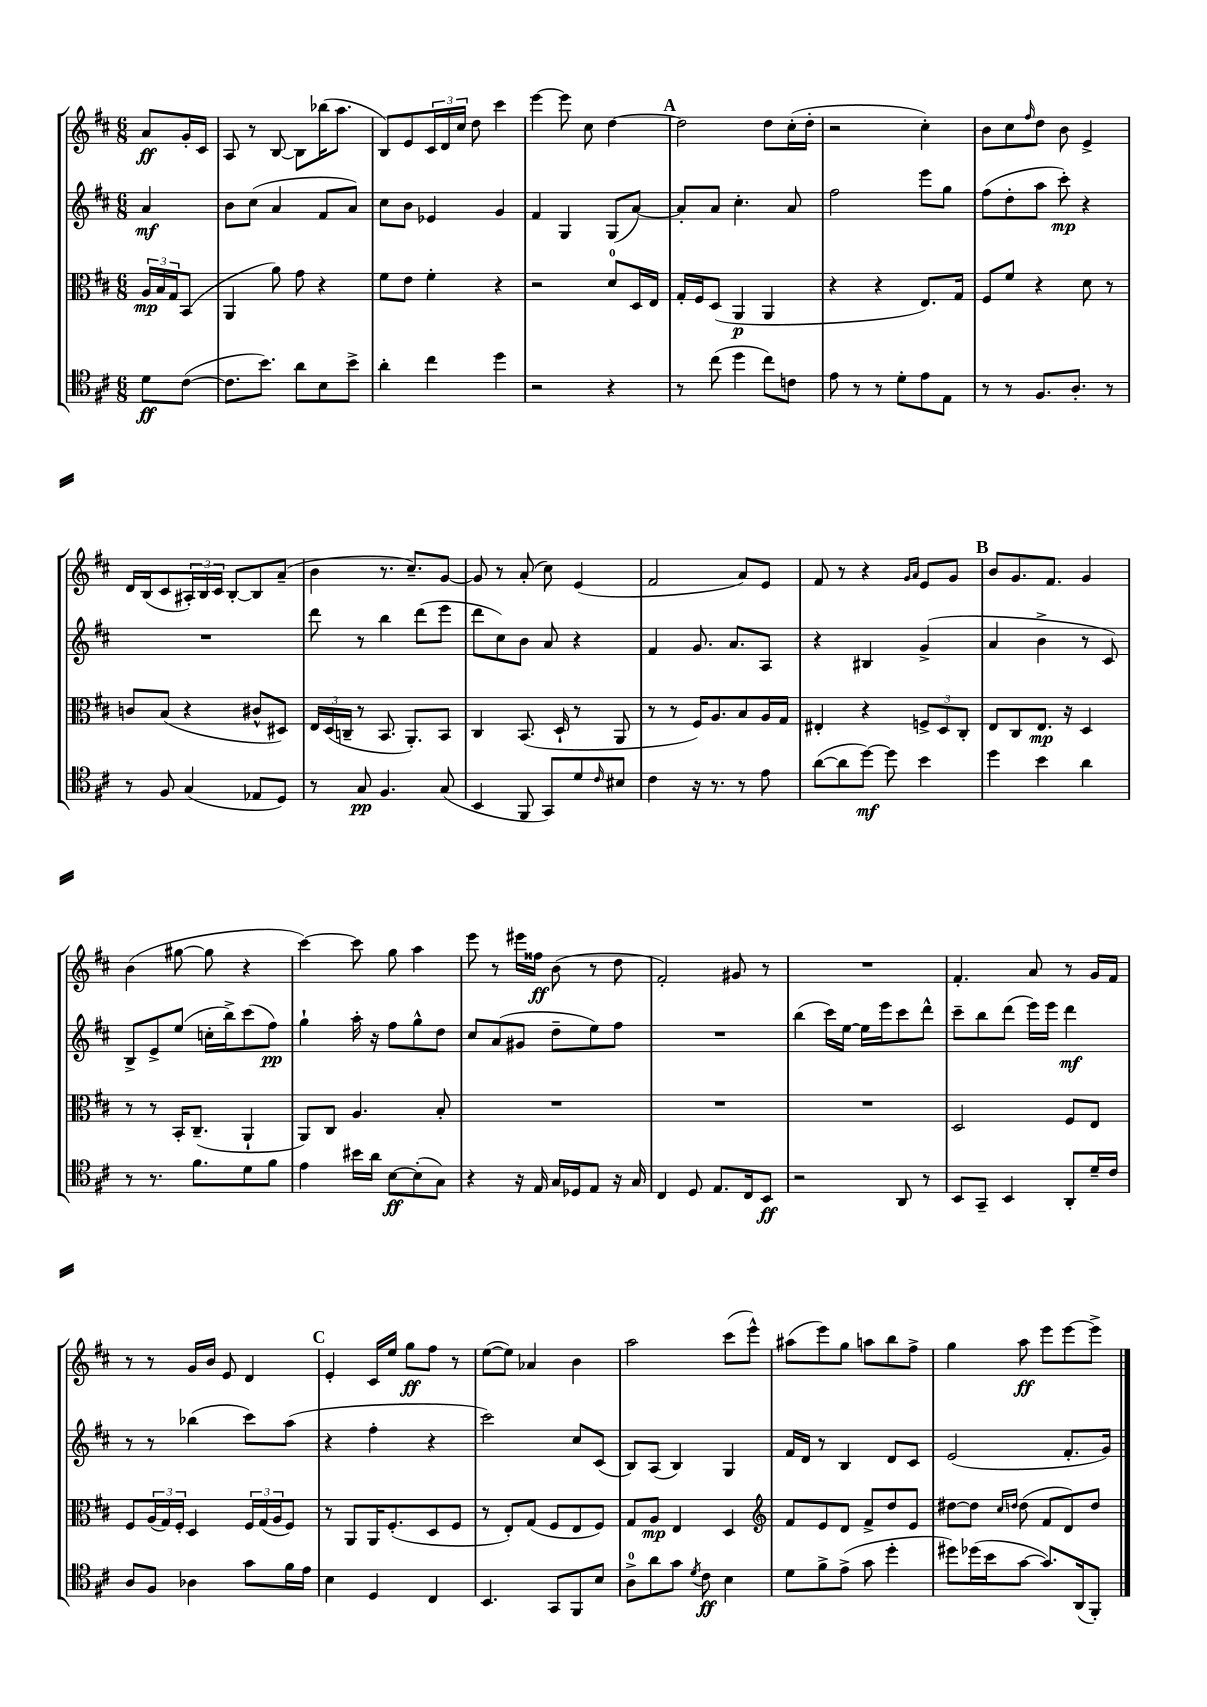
<<
\new StaffGroup <<
\new Staff = "s0" {
    \clef treble \key d \major \numericTimeSignature \time 6/8 \partial 4
    a'8\ff g'16-. cis'16 |
    a8 r8 b8~ b8 bes''16( a''8. |
    b8) e'8 \tuplet 3/2 { cis'16 d'16 cis''16 } d''8 cis'''4 |
    e'''4~ e'''8 cis''8 d''4~ |
    \mark \markup { \bold "A" } d''2 d''8 cis''16-.( d''16-. |
    r2 cis''4-.) |
    b'8 cis''8 \grace { fis''16 } d''8 b'8 e'4-> |
    d'16 b16( cis'8 \tuplet 3/2 { ais16-.) b16 cis'16 } b8~-. b8 a'8--( |
    b'4 r8. cis''8.--) g'8~ |
    g'8 r8 a'8-.( cis''8) e'4( |
    fis'2 a'8) e'8 |
    fis'8 r8 r4 \grace { g'16 a'16 } e'8 g'8 |
    \mark \markup { \bold "B" } b'8 g'8. fis'8. g'4 |
    b'4( gis''8~ gis''8 r4 |
    cis'''4~) cis'''8 g''8 a''4 |
    e'''8 r8 eis'''16 fisis''16\ff b'8( r8 d''8 |
    fis'2-.) gis'8 r8 |
    R2. |
    fis'4.-. a'8 r8 g'16 fis'16 |
    r8 r8 g'16 b'16 e'8 d'4 |
    \mark \markup { \bold "C" } e'4-. cis'16 e''16 g''8\ff fis''8 r8 |
    e''8~( e''8) aes'4 b'4 |
    a''2 cis'''8( e'''8-^) |
    ais''8( e'''8) g''8 a''8 b''8 fis''8-> |
    g''4 a''8\ff e'''8 e'''8~ e'''8-> \bar "|." |
}
\new Staff = "s1" {
    \clef treble \key d \major \numericTimeSignature \time 6/8 \partial 4
    a'4\mf |
    b'8 cis''8( a'4 fis'8 a'8) |
    cis''8 b'8 ees'4 g'4 |
    fis'4 g4 g8( a'8~) |
    \mark \markup { \bold "A" } a'8-. a'8 cis''4.-. a'8 |
    fis''2 e'''8 g''8 |
    fis''8( d''8-. a''8 cis'''8-.\mp) r4 |
    R2. |
    d'''8 r8 b''4 d'''8( e'''8 |
    d'''8 cis''8) b'8 a'8 r4 |
    fis'4 g'8. a'8. a8 |
    r4 bis4 g'4->( |
    \mark \markup { \bold "B" } a'4 b'4-> r8 cis'8) |
    b8-> e'8-> e''8( c''16-. b''16->) cis'''8( fis''8\pp) |
    g''4-! a''16-. r16 fis''8 g''8-^ d''8 |
    cis''8 a'8( gis'8 d''8-- e''8) fis''8 |
    R2. |
    b''4( cis'''16) e''16~ e''16 e'''16 cis'''8 d'''8-^ |
    cis'''8-- b''8 d'''8( e'''16) e'''16 d'''4\mf |
    r8 r8 bes''4( cis'''8) a''8( |
    \mark \markup { \bold "C" } r4 fis''4-. r4 |
    cis'''2) cis''8 cis'8( |
    b8) a8( b4) g4 |
    fis'16 d'16 r8 b4 d'8 cis'8 |
    e'2( fis'8.-. g'16) \bar "|." |
}
\new Staff = "s2" {
    \clef alto \key d \major \numericTimeSignature \time 6/8 \partial 4
    \tuplet 3/2 { a16\mp b16 g16 } b,8( |
    a,4 a'8) g'8 r4 |
    fis'8 e'8 fis'4-. r4 |
    r2 d'8-0 d16 e16 |
    \mark \markup { \bold "A" } g16-. fis16 d8( a,4\p a,4 |
    r4 r4 e8.) g16 |
    fis8 fis'8 r4 d'8 r8 |
    c'8 b8( r4 cis'8-^ dis8) |
    \tuplet 3/2 { e16 d16( c16-- } r8 b,8. a,8.-.) b,8 |
    cis4 b,8.( d16-! r8 a,8 |
    r8 r8 fis16) a8. b8 a16 g16 |
    eis4-. r4 \tuplet 3/2 { f8-> d8 cis8-. } |
    \mark \markup { \bold "B" } e8 cis8 e8.\mp r16 d4 |
    r8 r8 b,16-. cis8.--( a,4-! |
    a,8) cis8 a4. b8-. |
    R2. |
    R2. |
    R2. |
    d2 fis8 e8 |
    fis8 \tuplet 3/2 { a16( g16) fis16-. } d4 \tuplet 3/2 { fis16 g16( a16 } fis8) |
    \mark \markup { \bold "C" } r8 a,8 a,16 fis8.-.( d8 fis8 |
    r8 e8-.) g8( fis8 e8 fis8) |
    g8 a8\mp e4 d4 |
    \clef treble fis'8 e'8 d'8 fis'8-> d''8 e'8 |
    dis''8~ dis''8 \grace { cis''16 d''16 } d''8( fis'8 d'8) d''8 \bar "|." |
}
\new Staff = "s3" {
    \clef tenor \key d \major \numericTimeSignature \time 6/8 \partial 4
    d'8\ff cis'8~( |
    cis'8. b'8.) a'8 b8 b'8-> |
    a'4-. cis''4 d''4 |
    r2 r4 |
    \mark \markup { \bold "A" } r8 cis''8( d''4 cis''8) c'8 |
    e'8 r8 r8 d'8-. e'8 e8 |
    r8 r8 fis8. a8.-. r8 |
    r8 fis8 g4( ees8 d8) |
    r8 g8\pp fis4. g8( |
    b,4 fis,8 g,8) d'8 \grace { cis'16 } bis8 |
    cis'4 r16 r8. r8 e'8 |
    a'8~( a'8 d''8~\mf) d''8 b'4 |
    \mark \markup { \bold "B" } d''4 b'4 a'4 |
    r8 r8. fis'8. d'8 fis'8 |
    e'4 bis'16 a'16 b8~\ff b8-.( g8) |
    r4 r16 e16 g16 des16 e8 r16 g16 |
    cis4 d8 e8. cis16 b,8\ff |
    r2 a,8 r8 |
    b,8 g,8-- b,4 a,8-. d'16-- cis'16 |
    a8 fis8 aes4 g'8 fis'16 e'16 |
    \mark \markup { \bold "C" } b4 d4 cis4 |
    b,4. g,8 fis,8 b8 |
    a8-0-> a'8 g'8 \acciaccatura { d'8 } cis'8\ff b4 |
    d'8 fis'8-> e'8->( g'8 d''4-. |
    dis''8) des''16( b'16 g'8~ g'8.) a,16( fis,8-.) \bar "|." |
}
>>
>>
\layout { \context { \Score \remove "Bar_number_engraver" } }
